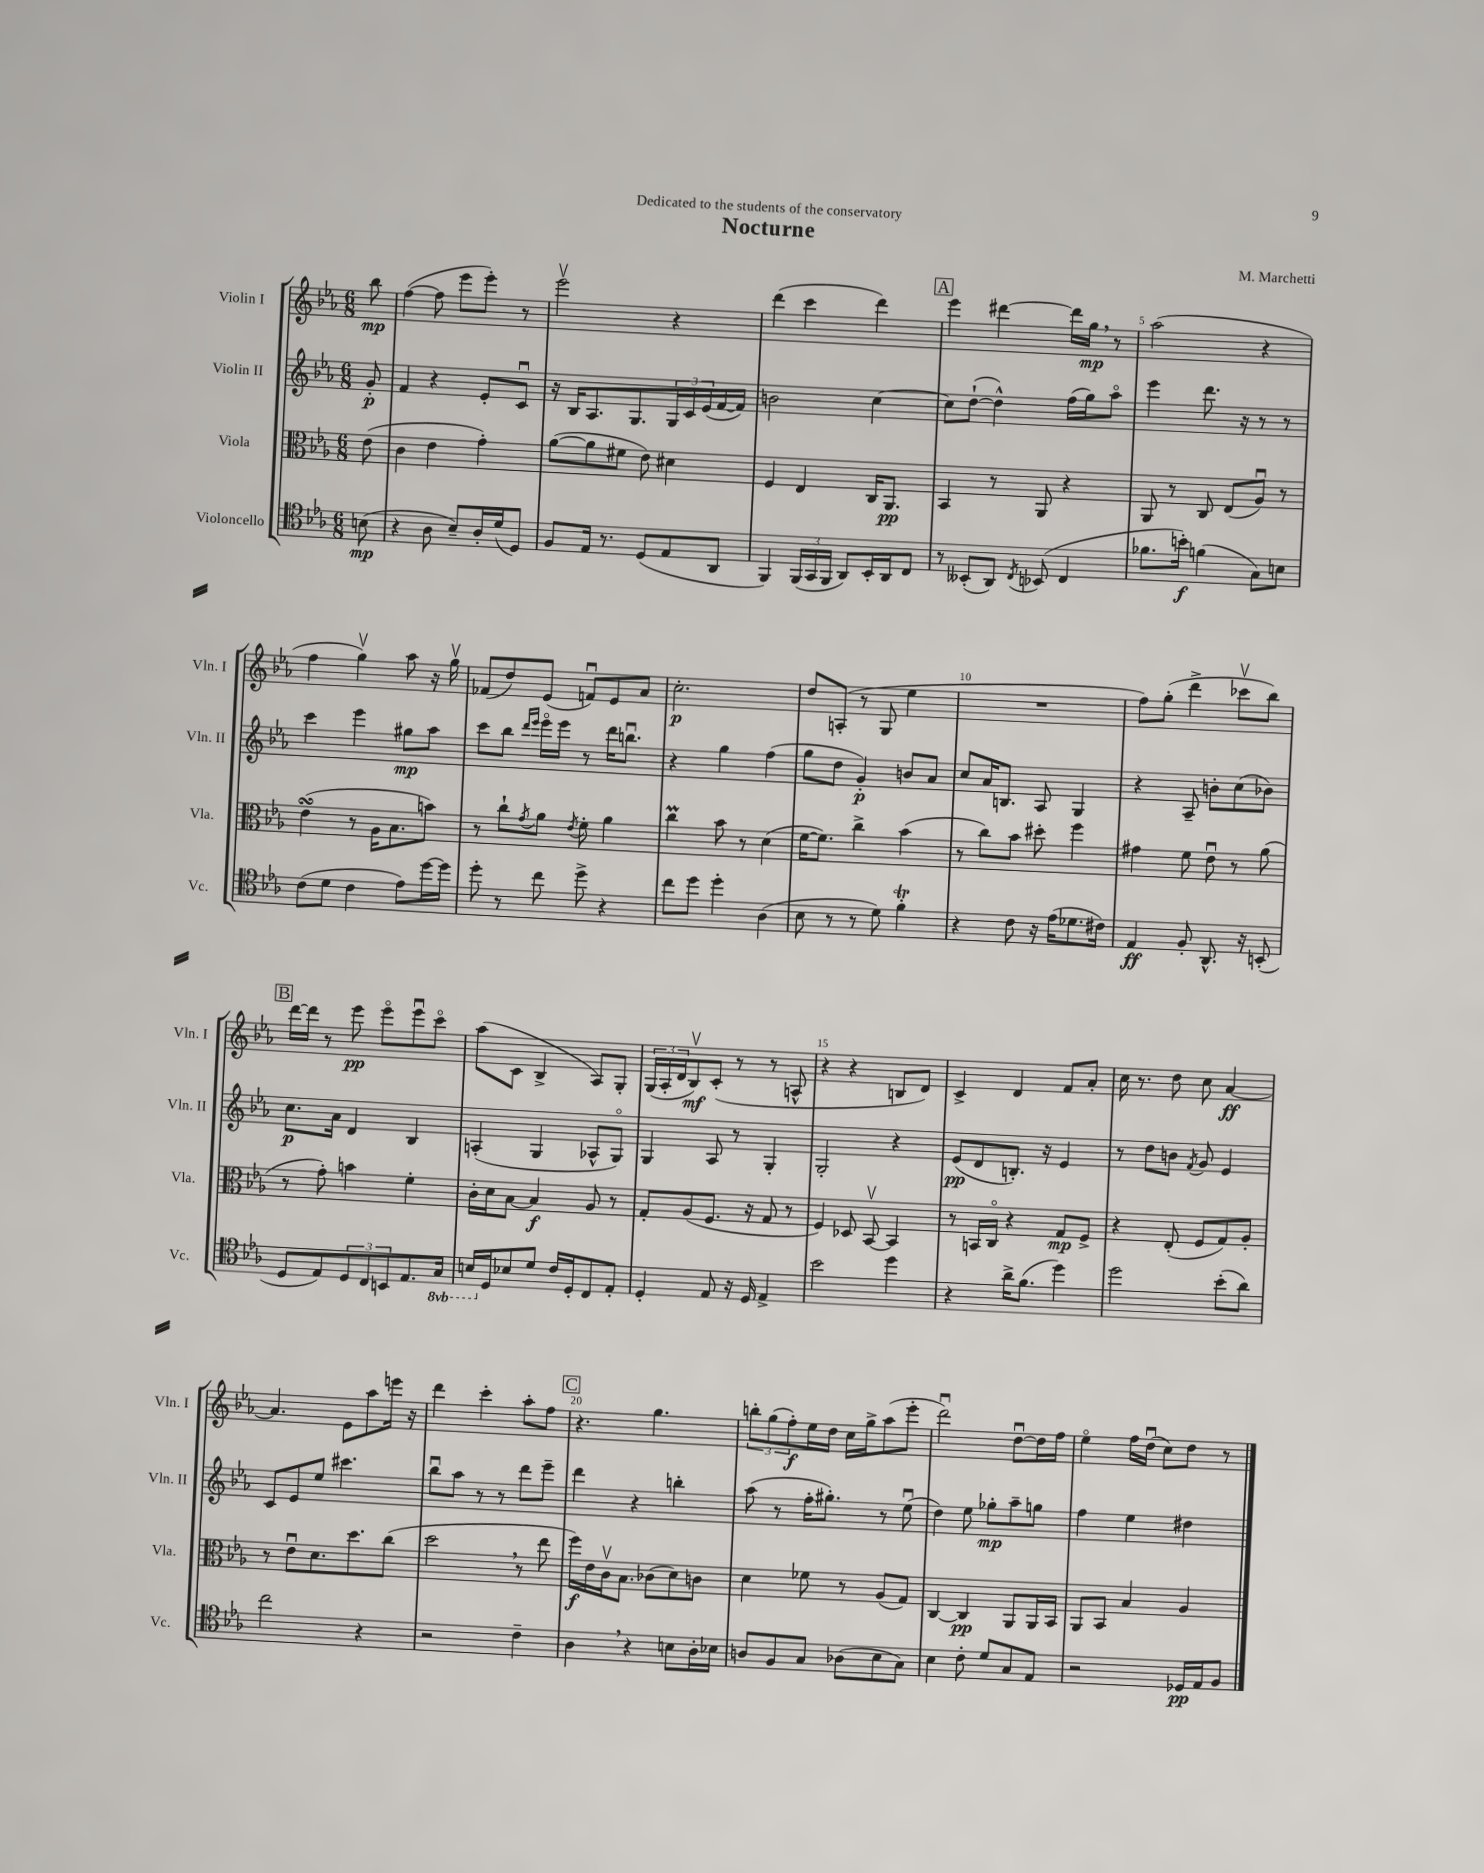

**kern	**dynam	**kern	**dynam	**kern	**dynam	**kern	**dynam
*part4	*part4	*part3	*part3	*part2	*part2	*part1	*part1
*staff4	*staff4	*staff3	*staff3	*staff2	*staff2	*staff1	*staff1
*I"Violoncello	*	*I"Viola	*	*I"Violin II	*	*I"Violin I	*
*I'Vc.	*	*I'Vla.	*	*I'Vln. II	*	*I'Vln. I	*
*clefC4	*	*clefC3	*	*clefG2	*	*clefG2	*
*k[b-e-a-]	*	*k[b-e-a-]	*	*k[b-e-a-]	*	*k[b-e-a-]	*
*M6/8	*	*M6/8	*	*M6/8	*	*M6/8	*
=	=	=	=	=	=	=	=
(8Bn\	mp	(8e-\	.	8g'/	p	8bb-\	mp
=1	=1	=1	=1	=1	=1	=1	=1
4r	.	4c\	.	4f/	.	([4ff\	.
8A-\	.	4e-\	.	4r	.	8ff\]	.
8B-~/L)	.	.	.	.	.	8eee-\L	.
16A-'/L	.	4g'\)	.	8e-'/L	.	8eee-'\J)	.
(16d/J	.	.	.	.	.	.	.
8D/J)	.	.	.	8cu/J	.	8r	.
=2	=2	=2	=2	=2	=2	=2	=2
8F/L	.	([8a-\L	.	16r	.	2eee-v\	.
.	.	.	.	16B-/KL	.	.	.
16E-/Jk	.	8a-\]	.	8.A-/	.	.	.
8.r	.	.	.	.	.	.	.
.	.	8f#X\J	.	.	.	.	.
.	.	.	.	8.G/	.	.	.
(8D/L	.	8e-\)	.	.	.	.	.
8E-/	.	4d#X\	.	24G/L	.	4r	.
.	.	.	.	24c/	.	.	.
.	.	.	.	(24e-/	.	.	.
8AA-/J	.	.	.	[16f/	.	.	.
.	.	.	.	16f/JJ])	.	.	.
=3	=3	=3	=3	=3	=3	=3	=3
4FF/)	.	4F/	.	2bn\	.	(4ddd\	.
(24FF/LL	.	4E-/	.	.	.	4ccc\	.
24GG/	.	.	.	.	.	.	.
24FF/JJ	.	.	.	.	.	.	.
8AA-/L)	.	.	.	.	.	.	.
16BB-'/L	.	16C/KL	.	[4cc\	.	4ddd\)	.
16AA-/J	.	8.AA-/J	pp	.	.	.	.
8C/J	.	.	.	.	.	.	.
!!LO:REH:place=s1:t=A
=4	=4	=4	=4	=4	=4	=4	=4
8r	.	4BB-/	.	8cc\L]	.	4eee-\	.
(8BB--X'/L	.	.	.	([8dd`\J	.	.	.
8AA-/J)	.	8r	.	4dd^^\])	.	[4ddd#X\	.
8qC/	.	.	.	.	.	.	.
(8BB-X/	.	8AA-/	.	.	.	.	.
4C/	.	4r	.	(16ff\LL	.	16ddd#\LL]	.
.	.	.	.	16gg\J)	.	16gg,\JJ	mp
.	.	.	.	8aa-\J	.	8r	.
=5	=5	=5	=5	=5	=5	=5	=5
8.f-X\L	.	8AA-/	.	4eee-\	.	(2aa-\	.
.	.	8r	.	.	.	.	.
16bn'\Jk)	f	.	.	.	.	.	.
(4fn\	.	8C/	.	8.ddd\	.	.	.
.	.	(8E-/L	.	.	.	.	.
.	.	.	.	16r	.	.	.
8G\L)	.	8A-u/J)	.	8r	.	4r	.
8Bn\J	.	8r	.	8r	.	.	.
!!LO:LB:g=z
=6	=6	=6	=6	=6	=6	=6	=6
(8c\L	.	(4e-sSSs\	.	4ccc\	.	4ff\	.
8d\J	.	.	.	.	.	.	.
4c\	.	8r	.	4eee-\	.	4ggv\)	.
.	.	16A-\KL	.	.	.	.	.
.	.	8.B-\	.	.	.	.	.
8e-\L)	.	.	.	8gg#X\L	mp	8aa-\	.
[16dd\L	.	8bn\J)	.	8aa-\J	.	16r	.
16dd\JJ]	.	.	.	.	.	16ggv\	.
=7	=7	=7	=7	=7	=7	=7	=7
8dd'\	.	8r	.	8ccc\L	.	(8f-X/L	.
8r	.	8cc`\L	.	8bb-\J	.	8dd/)	.
.	.	.	.	16qqddd/LL	.	.	.
.	.	8qg/	.	16qqeee-/JJ	.	.	.
8cc\	.	8a-\J	.	16eee-\LL	.	(8e-/J	.
.	.	.	.	16eee-\JJ	.	.	.
.	.	8qe-/	.	.	.	.	.
8dd^\	.	8f'\	.	8r	.	8fnu/L)	.
4r	.	4a-\	.	16ddd\KL	.	8e-/	.
.	.	.	.	8.bbnu\J	.	.	.
.	.	.	.	.	.	8a-/J	.
=8	=8	=8	=8	=8	=8	=8	=8
8cc\L	.	4ccM\	.	4r	.	2.cc'\	p
8dd\J	.	.	.	.	.	.	.
4dd'\	.	8b-\	.	4gg\	.	.	.
.	.	8r	.	.	.	.	.
(4A-\	.	(4d\	.	(4ff\	.	.	.
=9	=9	=9	=9	=9	=9	=9	=9
8B-\	.	[16f\KL	.	8gg\L	.	8dd/L	.
.	.	8.f\J])	.	.	.	.	.
8r	.	.	.	8dd\J	.	(8An'/J	.
8r	.	4cc^\	.	4g'/)	p	8r	.
8d\)	.	.	.	.	.	8G/	.
4fT'\	.	(4b-\	.	8bn/L	.	4ee-\	.
.	.	.	.	8a-/J	.	.	.
=10	=10	=10	=10	=10	=10	=10	=10
4r	.	8r	.	8cc/L	.	2.r	.
.	.	8cc\L)	.	16a-/K	.	.	.
.	.	.	.	8.Bn/J	.	.	.
8c\	.	8b-\J	.	.	.	.	.
16r	.	8dd#X'\	.	8A-/	.	.	.
(16e-\KL	.	.	.	.	.	.	.
8.d-X\	.	4ff\	.	4G/	.	.	.
16c#X\Jk)	.	.	.	.	.	.	.
=11	=11	=11	=11	=11	=11	=11	=11
4E-/	ff	4g#X\	.	4r	.	8ff\L)	.
.	.	.	.	.	.	(8gg'\J	.
8F'/	.	8f\	.	8A-~/	.	4ddd^\	.
8.AA-^^/	.	8e-u\	.	8bn'\L	.	.	.
.	.	8r	.	(8cc\	.	8ccc-Xv\L	.
16r	.	.	.	.	.	.	.
(8BBn'/	.	(8a-\	.	8b-X\J)	.	8bb-\J)	.
!!LO:LB:g=z
!!LO:REH:place=s1:t=B
=12	=12	=12	=12	=12	=12	=12	=12
8D/L	.	8r	.	8.cc\L	p	[16ddd\LL	.
.	.	.	.	.	.	16ddd\JJ]	.
8E-/)	.	8g'\)	.	.	.	8r	.
.	.	.	.	16a-\Jk	.	.	.
12D/	.	4bn\	.	4d/	.	8eee-\	pp
12C/	.	.	.	.	.	.	.
.	.	.	.	.	.	8eee-\L	.
12BBn/	.	.	.	.	.	.	.
8.E-/	.	4f'\	.	4B-/	.	8eee-u\	.
.	.	.	.	.	.	8ccc\J	.
*8ba	*	*	*	*	*	*	*
16GG/Jk	.	.	.	.	.	.	.
=13	=13	=13	=13	=13	=13	=13	=13
16BBn/LL	.	16c'\LL	.	(4An'/	.	(8aa-\L	.
*X8ba	*	*	*	*	*	*	*
16D/J	.	16d\J	.	.	.	.	.
8B-X/	.	[8B-\J	.	.	.	8c\J	.
8d/J	.	4B-/]	f	4G/	.	4B-^/	.
16c/LL	.	.	.	.	.	.	.
16D'/J	.	.	.	.	.	.	.
8C/	.	8A-/	.	8A-X^^/L	.	8A-/L)	.
8E-'/J	.	8r	.	8G/J)	.	8G'/J	.
=14	=14	=14	=14	=14	=14	=14	=14
4D'/	.	8G'/L	.	4G/	.	(24G/LL	.
.	.	.	.	.	.	24A-'/	.
.	.	.	.	.	.	24d/J	.
.	.	(8A-/	.	.	.	8B-v/)	mf
8E-/	.	8.F/J	.	8A-/	.	(8c'/J	.
16r	.	.	.	8r	.	8r	.
16D/	.	16r	.	.	.	.	.
4E-^/	.	8G/	.	4G'/	.	8r	.
.	.	8r	.	.	.	8An^^/	.
=15	=15	=15	=15	=15	=15	=15	=15
2b-\	.	4F/)	.	2G'/	.	4r	.
.	.	8D-X/	.	.	.	4r	.
.	.	[8BB-v/	.	.	.	.	.
4dd\	.	4BB-/]	.	4r	.	8Bn/L	.
.	.	.	.	.	.	8d/J)	.
=16	=16	=16	=16	=16	=16	=16	=16
4r	.	8r	.	(8e-/L	pp	4c^/	.
.	.	16BBn/LL	.	8d/	.	.	.
.	.	16C/JJ	.	.	.	.	.
16a-^\KL	.	4r	.	8.Bn'/J)	.	4d/	.
(8.f\J	.	.	.	.	.	.	.
.	.	.	.	16r	.	.	.
4dd\)	.	8G/L	mp	4e-/	.	8f/L	.
.	.	8F^/J	.	.	.	8a-'/J	.
=17	=17	=17	=17	=17	=17	=17	=17
2dd\	.	4r	.	8r	.	16cc\	.
.	.	.	.	.	.	8.r	.
.	.	.	.	8dd\L	.	.	.
.	.	(8E-'/	.	8bn\J	.	8dd\	.
.	.	.	.	8qf/	.	.	.
.	.	8F/L	.	8g/	.	8cc\	.
(8b-'\L	.	8G/)	.	4e-/	.	[4a-/	ff
8a-\J)	.	8A-'/J	.	.	.	.	.
!!LO:LB:g=z
=18	=18	=18	=18	=18	=18	=18	=18
2cc\	.	8r	.	8c/L	.	4.a-/]	.
.	.	8e-u\L	.	8e-/	.	.	.
.	.	8.d\	.	8ee-/J	.	.	.
.	.	.	.	4.ccc#X\	.	8e-\L	.
.	.	8.dd\	.	.	.	.	.
4r	.	.	.	.	.	8aa-\	.
.	.	(8cc\J	.	.	.	16eeen\Jk	.
.	.	.	.	.	.	16r	.
=19	=19	=19	=19	=19	=19	=19	=19
2r	.	2dd,\	.	8bb-u\L	.	4ddd\	.
.	.	.	.	8aa-\J	.	.	.
.	.	.	.	8r	.	4ccc'\	.
.	.	.	.	8r	.	.	.
4c~\	.	8r	.	8ddd\L	.	8aa-'\L	.
.	.	8ee-\	.	8eee-~\J	.	8ff\J	.
!!LO:REH:place=s1:t=C
=20	=20	=20	=20	=20	=20	=20	=20
4A-,\	.	16ff\LL)	f	4ddd\	.	4.r	.
.	.	16e-\	.	.	.	.	.
.	.	16cv\J	.	.	.	.	.
.	.	8.B-\J	.	.	.	.	.
4r	.	.	.	4r	.	.	.
.	.	(8c-X\L	.	.	.	4.gg\	.
8Bn\L	.	8d\)	.	4bbn'\	.	.	.
16A-'\L	.	8cn\J	.	.	.	.	.
16B-X\JJ	.	.	.	.	.	.	.
=21	=21	=21	=21	=21	=21	=21	=21
8An/L	.	4d\	.	(8aa-\	.	12bbn'\L	.
.	.	.	.	.	.	(12gg\	.
8F/	.	.	.	8r	.	.	.
.	.	.	.	.	.	12ff'\)	f
8G/J	.	8f-X\	.	16ff'\KL	.	16ee-\L	.
.	.	.	.	8.gg#X'\J)	.	16dd\JJ	.
(8A-X\L	.	8r	.	.	.	16cc\LL	.
.	.	.	.	.	.	16gg^\J	.
8B-\	.	(8A-/L	.	8r	.	(8aa-\	.
8G\J)	.	8G/J)	.	(8ee-u\	.	8eee-'\J	.
=22	=22	=22	=22	=22	=22	=22	=22
4B-\	.	[4C/	.	4dd\)	.	2dddu\)	.
8c'\	.	4C/]	pp	8ee-\	.	.	.
8d/L	.	.	.	8gg-X'\L	mp	.	.
8G/	.	8AA-/L	.	8aa-~\	.	[8ddu\L	.
8E-/J	.	16AA-/L	.	8ggn\J	.	16dd\L]	.
.	.	16BB-/JJ	.	.	.	16ff\JJ	.
=23	=23	=23	=23	=23	=23	=23	=23
2r	.	8AA-/L	.	4ff\	.	4ee-\	.
.	.	8BB-/J	.	.	.	.	.
.	.	4B-/	.	4ee-\	.	16ff\LL	.
.	.	.	.	.	.	(16ddu\JJ	.
.	.	.	.	.	.	8cc\L)	.
16D-X/LL	pp	4A-/	.	4dd#X\	.	8dd\J	.
16E-/J	.	.	.	.	.	.	.
8F/J	.	.	.	.	.	8r	.
==	==	==	==	==	==	==	==
*-	*-	*-	*-	*-	*-	*-	*-
